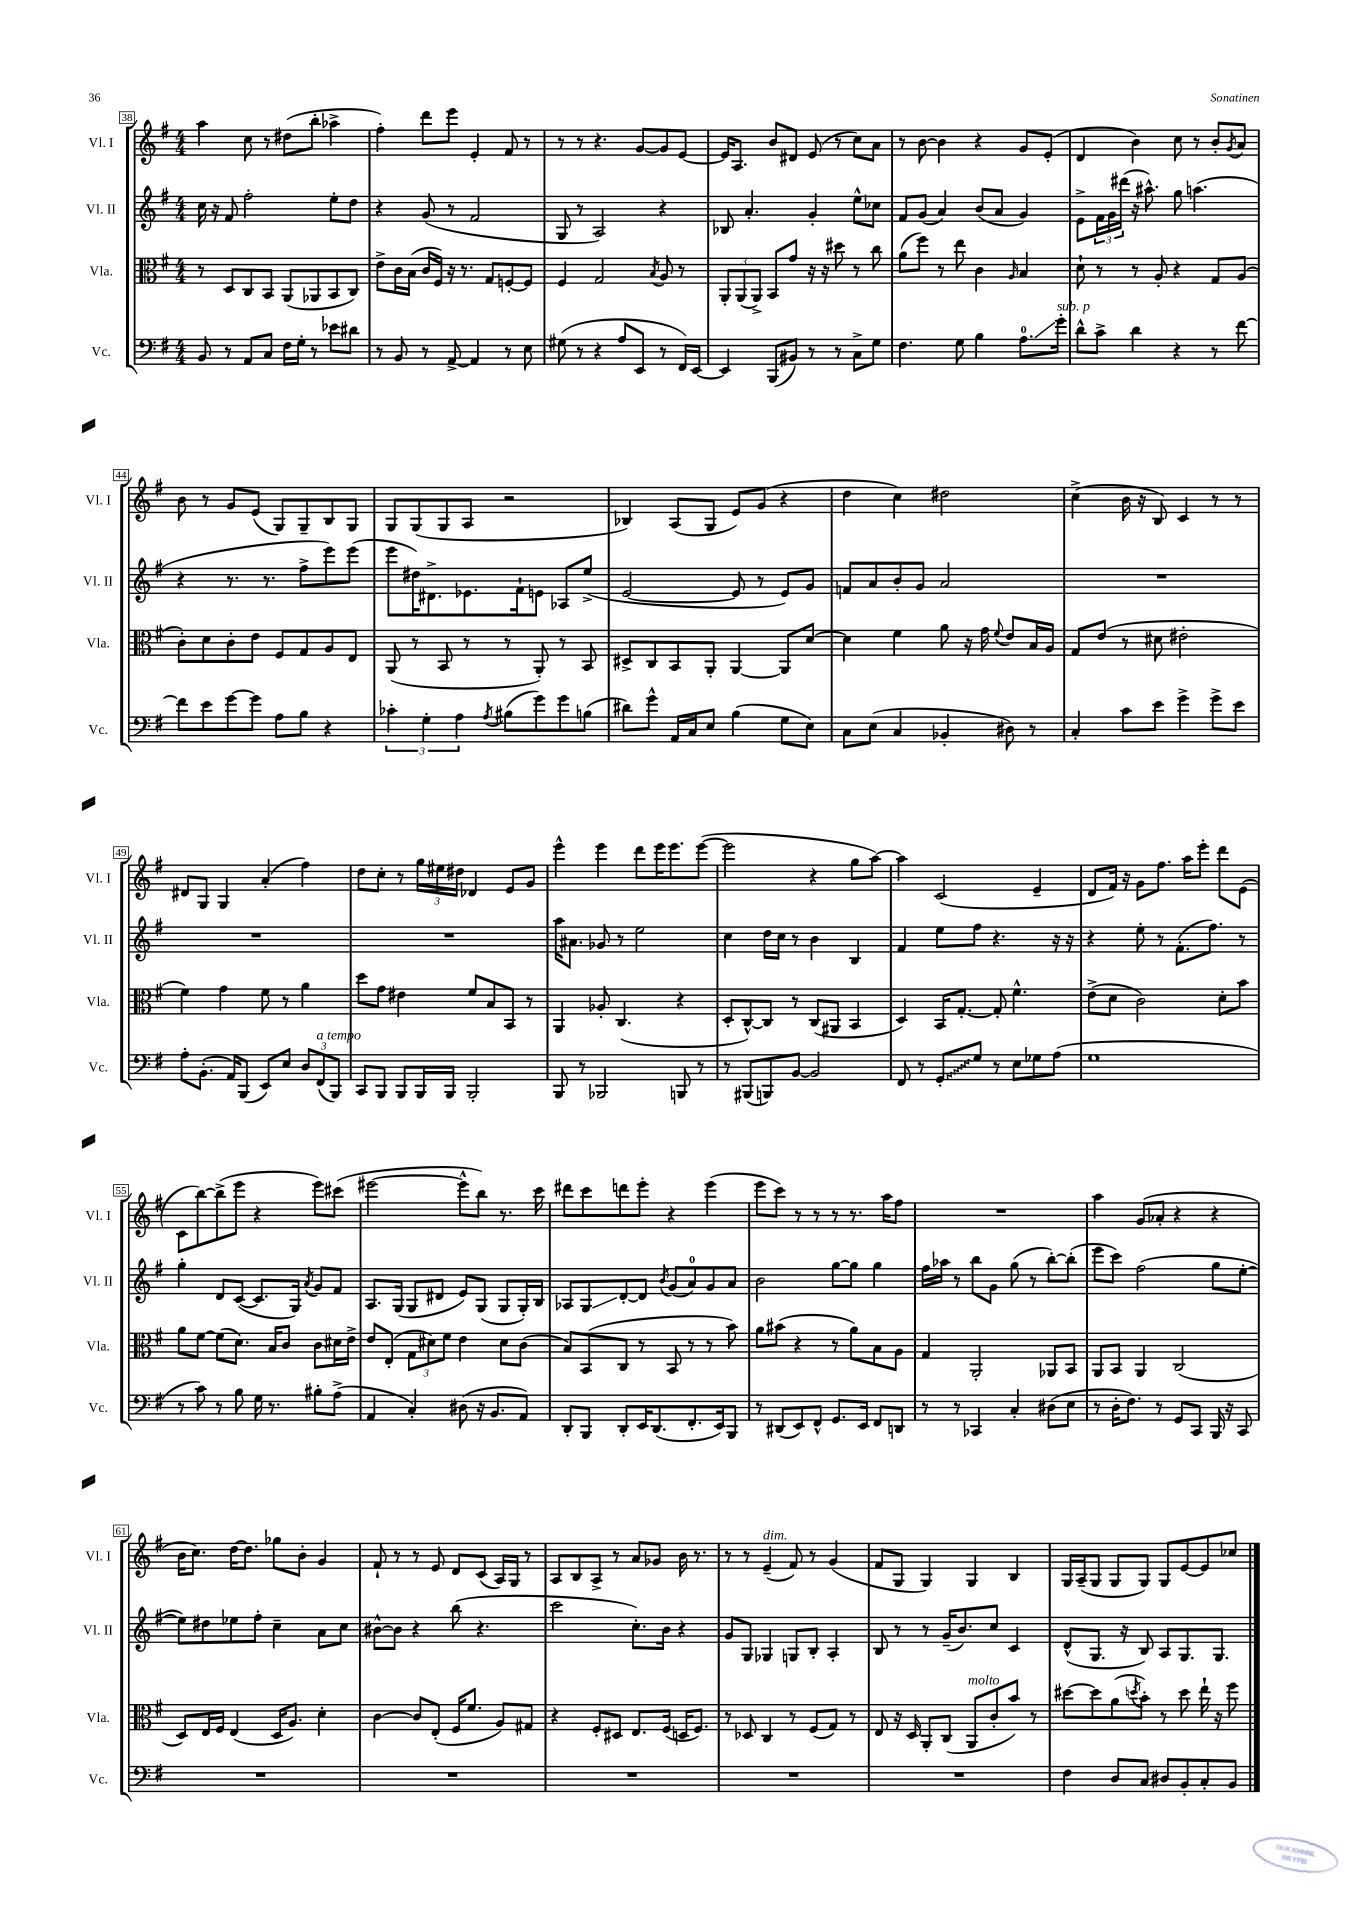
<<
\new StaffGroup <<
\new Staff = "s0" \with { instrumentName = "Vl. I" shortInstrumentName = "Vl. I" } {
    \clef treble \key g \major \numericTimeSignature \time 4/4
    a''4 c''8 r8 dis''8( b''8-. aes''4-> |
    fis''4-.) d'''8 e'''8 e'4-. fis'8 r8 |
    r8 r8 r4. g'8~ g'8 e'8~ |
    e'16 a8. b'8 dis'8 e'8( r8 c''8) a'8 |
    r8 b'8~ b'4 r4 g'8 e'8-.( |
    d'4 b'4) c''8 r8 b'8-. \acciaccatura { g'8 } a'8 |
    b'8 r8 g'8 e'8( g8) g8-- b8 g8 |
    g8 g8( g8 a8 r2 |
    bes4) a8( g8 e'8) g'8( r4 |
    d''4 c''4) dis''2 |
    c''4->( b'16 r16 b8) c'4 r8 r8 |
    dis'8 g8 g4 a'4-.( fis''4) |
    d''8 c''8-. r8 \tuplet 3/2 { g''16 eis''16 dis''16 } des'4 e'8 g'8 |
    e'''4-^ e'''4 d'''8 e'''16 e'''8. e'''8~( |
    e'''2 r4 g''8 a''8~) |
    a''4 c'2( e'4-- |
    d'8 fis'16) r16 g'8 fis''8. a''16 e'''8-. d'''8 e'8( |
    c'8 b''8~) b''8->( e'''8 r4 e'''8) cis'''8( |
    eis'''2~ eis'''8-^ b''8) r8. c'''16 |
    dis'''8 c'''8 d'''8 e'''8-. r4 e'''4( |
    e'''8 c'''8) r8 r8 r8 r8. a''16 fis''8 |
    R1 |
    a''4 g'8( aes'8-. r4 r4 |
    b'16 c''8.) d''16~ d''8. ges''8 b'8-. g'4 |
    fis'8-! r8 r8 e'8 d'8 c'8( a16) g16 r8 |
    a8 b8 a8-> r8 a'8 ges'8 b'16 r8. |
    r8 r8 e'4--^\markup { \italic "dim." }( fis'8) r8 g'4( |
    fis'8 g8 g4) g4 b4 |
    g16 a16--( g8 g8 g8) g8 e'8~ e'8 ces''8 \bar "|." |
}
\new Staff = "s1" \with { instrumentName = "Vl. II" shortInstrumentName = "Vl. II" } {
    \clef treble \key g \major \numericTimeSignature \time 4/4
    c''16 r16 fis'8 fis''2-. e''8-. d''8 |
    r4 g'8( r8 fis'2 |
    g8 r8 a2) r4 |
    bes8 a'4.-. g'4-. e''8-^ ces''8 |
    fis'8 g'8( a'4) b'8( a'8 g'4) |
    e'8-> \tuplet 3/2 { fis'16 g'16 dis'''16( } r16 ais''8.-^) g''8 a''4.( |
    r4 r8. r8. fis''8-> e'''8) e'''8( |
    e'''8 dis''16) dis'8.-> ees'8. fis'16-! e'8 aes8 e''8->( |
    e'2~ e'8 r8 e'8) g'8 |
    f'8 a'8 b'8-. g'8 a'2 |
    R1 |
    R1 |
    R1 |
    a''16 ais'8. ges'8 r8 e''2 |
    c''4 d''16 c''16 r8 b'4 b4 |
    fis'4 e''8 fis''8 r4. r16 r16 |
    r4 e''8-. r8 fis'8.-.( fis''8.) r8 |
    g''4-. d'8 c'8~( c'8. g16) \acciaccatura { a'8 } g'8 fis'8 |
    a8. g16( g8 dis'8 e'8) g8( g8 g16-.) b16 |
    aes8 g8\glissando d'8~-. d'8 \acciaccatura { b'8 } g'8( a'8-0) g'8 a'8 |
    b'2 g''8~ g''8 g''4 |
    fis''16 aes''16 r8 b''8 g'8 g''8( r8 b''8~-.) b''8-.( |
    e'''8 c'''8) fis''2( g''8 e''8~-. |
    e''8) dis''8 ees''8 fis''8-. c''4-- a'8 c''8 |
    bis'8~-^ bis'8 r4 b''8( r4. |
    c'''2 c''8.-.) b'16 r4 |
    g'8 g8 ges4 g8 b8-. a4-. |
    b8 r8 r8 g'16--( b'8.) c''8 c'4 |
    d'8-^( g8. r16 b8) a8 g8. g8. \bar "|." |
}
\new Staff = "s2" \with { instrumentName = "Vla." shortInstrumentName = "Vla." } {
    \clef alto \key g \major \numericTimeSignature \time 4/4
    r8 d8 c8 b,8 a,8( aes,8 b,8 c8) |
    e'8-> c'16 b16( c'16 fis16) r16 r8. g8 f8~-. f8 |
    fis4 g2 \acciaccatura { b8 } a8 r8 |
    \tuplet 3/2 { a,8-. a,8( a,8->) } b,8 g'8 r16 r16 dis''8 r8 c''8 |
    a'8( fis''8) r8 e''8 c'4 \grace { a16 } b4 |
    d'8-! r8 r8 a8-. r4 g8 a8( |
    c'8-.) d'8 c'8-. e'8 fis8 g8 a8 e8 |
    a,8( r8 b,8 r8 r8 a,8-.) r8 b,8 |
    dis8-> c8 b,8 a,8-. a,4~ a,8 d'8~ |
    d'4 fis'4 a'8 r16 g'16 \appoggiatura { fis'8 } e'8 b16 a16 |
    g8 e'8( r8 dis'8 eis'2-. |
    fis'4) g'4 fis'8 r8 a'4 |
    d''8 g'8 eis'4 fis'8 b8 b,8 r8 |
    a,4 aes8-. c4.( r4 |
    d8-. c8~-^) c8 r8 c8( ais,8 b,4 |
    d4) b,16 g8.~-. g8-. fis'4.-^ |
    e'8->( d'8 c'2) d'8-. b'8 |
    a'8 fis'8~ fis'8( d'8.) b16 c'8 c'8 dis'16 e'16-> |
    e'8 e8-.( \tuplet 3/2 { g8 dis'8) fis'8 } e'4 dis'8 c'8( |
    b8) b,8( c8 r8 b,8 r8 r8 b'8) |
    a'8 bis'8( r4 r8 a'8) b8 a8 |
    g4 a,2-. aes,8 b,8 |
    a,8 b,8 a,4 c2( |
    d8) e16 fis16 e4( d16 a8.) d'4-. |
    c'4~ c'8 e8-.( fis16 fis'8. a8) gis8 |
    r4 fis8-. dis8 e8. fis16( d16 fis8.) |
    r8 des8 c4 r8 fis8( g8) r8 |
    e8 r16 d16 a,8-. c8( a,8^\markup { \italic "molto" } c'8-. b'8) r8 |
    dis''8~ dis''8 a'8( \acciaccatura { d''8 } b'8-.) r8 d''8 e''16-! r16 fis''8 \bar "|." |
}
\new Staff = "s3" \with { instrumentName = "Vc." shortInstrumentName = "Vc." } {
    \clef bass \key g \major \numericTimeSignature \time 4/4
    b,8 r8 a,8 c8 fis16 g16-. r8 ees'8 dis'8 |
    r8 b,8 r8 a,8~-> a,4 r8 e8 |
    gis8( r8 r4 a8 e,8 r8 fis,16) e,16~ |
    e,4 b,,8( bis,8) r8 r8 c8-> g8 |
    fis4. g8 b4 a8.-0\glissando g'16-.^\markup { \italic "sub. p" } |
    d'8-^ c'8-> d'4 r4 r8 fis'8~ |
    fis'8 e'8 g'8~ g'8 a8 b8 r4 |
    \tuplet 3/2 { ces'4-. g4-. a4 } \acciaccatura { a8 } bis8( g'8) g'8 b8( |
    dis'8) g'8-^ a,16 c16 e8 b4( g8 e8) |
    c8 e8( c4 bes,4-. dis8) r8 |
    c4-. c'8 e'8 g'4-> g'8-> e'8 |
    a8-. b,8.-.( a,16) b,,8( e,8) e8 \tuplet 3/2 { d8 fis,8^\markup { \italic "a tempo" }( b,,8) } |
    c,8 b,,8 b,,8 b,,16 b,,16 b,,2-. |
    b,,8 r8 bes,,2 b,,8 r8 |
    r8 bis,,8( b,,8) b,8~ b,2 |
    fis,8 r8 \once \override Glissando.style = #'zigzag g,8-.\glissando g8 r8 e8 ges8 a8( |
    g1 |
    r8 c'8) r8 b8 g16 r8. bis8-. a8->( |
    a,4 c4-.) dis8( r16 b,8. a,8) |
    d,8-. b,,8 d,8-. e,16 d,8.( fis,8.-. e,16) b,,8 |
    r8 dis,8( e,8) fis,8-^ g,8. e,16 fis,8 d,8 |
    r8 r8 ces,4 c4-. dis8( e8 |
    r8 d16-. fis8.) r8 g,8 c,8 b,,16 r16 c,8 |
    R1 |
    R1 |
    R1 |
    R1 |
    R1 |
    fis4 d8 c8 dis8 b,8-. c8-. b,8 \bar "|." |
}
>>
>>
\layout { \context { \Score currentBarNumber = #38 \override BarNumber.stencil = #(make-stencil-boxer 0.1 0.3 ly:text-interface::print) } }
